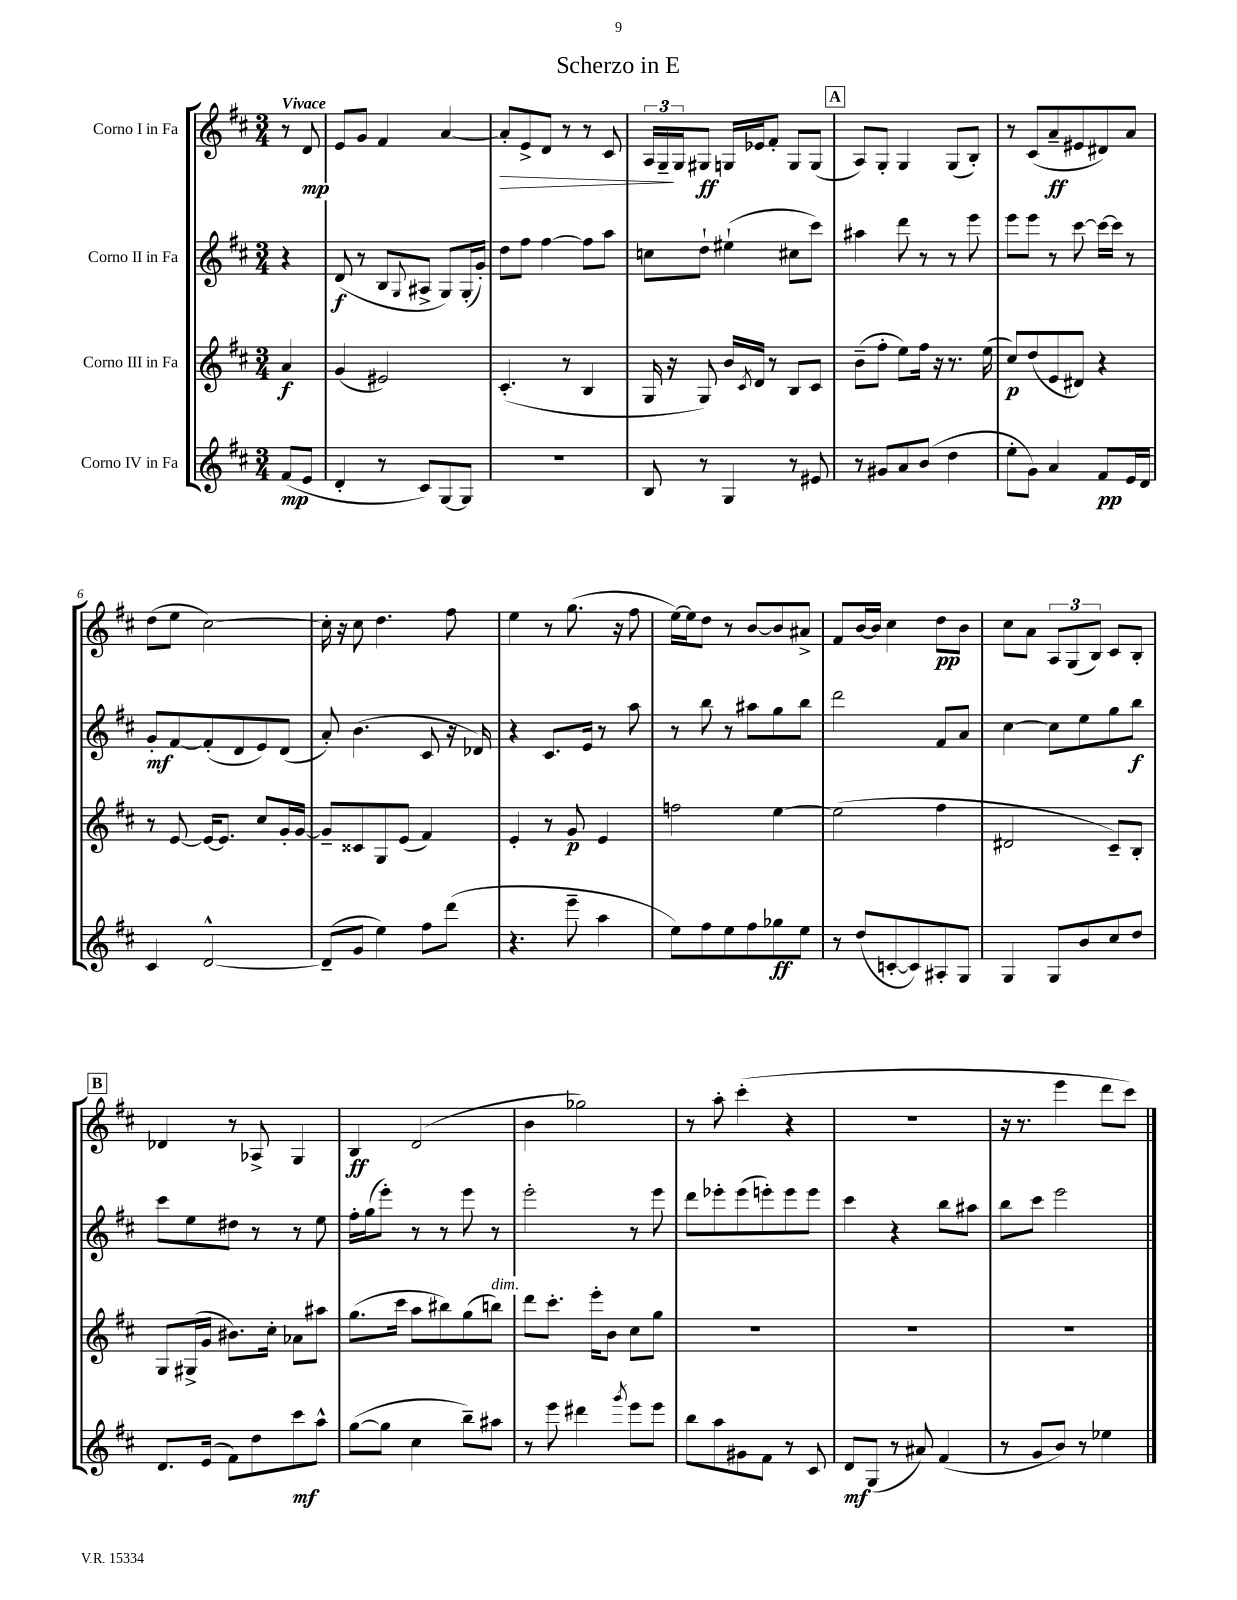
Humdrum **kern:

**kern	**dynam	**kern	**dynam	**kern	**dynam	**kern	**dynam
*part4	*part4	*part3	*part3	*part2	*part2	*part1	*part1
*staff4	*staff4	*staff3	*staff3	*staff2	*staff2	*staff1	*staff1
*I"Corno IV in Fa	*	*I"Corno III in Fa	*	*I"Corno II in Fa	*	*I"Corno I in Fa	*
*clefG2	*	*clefG2	*	*clefG2	*	*clefG2	*
*k[f#c#]	*	*k[f#c#]	*	*k[f#c#]	*	*k[f#c#]	*
*M3/4	*	*M3/4	*	*M3/4	*	*M3/4	*
=	=	=	=	=	=	=	=
!	!	!	!	!	!	!LO:TX:a:B:t=Vivace	!
(8f#/L	mp	4a/	f	4r	.	8r	.
8e/J	.	.	.	.	.	8d/	mp
=1	=1	=1	=1	=1	=1	=1	=1
4d'/	.	(4g/	.	(8d/	f	8e/L	.
.	.	.	.	8r	.	8g/J	.
8r	.	2e#X/)	.	8B/L	.	4f#/	.
.	.	.	.	8qqG/	.	.	.
8c#/L)	.	.	.	8A#X^/J	.	.	.
[8G/	.	.	.	8G/L)	.	[4a/	.
8G/J]	.	.	.	(16G'/L	.	.	.
.	.	.	.	16g'/JJ)	.	.	.
=2	=2	=2	=2	=2	=2	=2	=2
!	!	!	!	!	!	!	!LO:HP:b
2.r	.	(4.c#'/	.	8dd\L	.	8a'/L]	>
.	.	.	.	8ff#\J	.	8e^/	.
.	.	.	.	[4ff#\	.	8d/J	.
.	.	8r	.	.	.	8r	.
.	.	4B/	.	8ff#\L]	.	8r	.
.	.	.	.	8aa\J	.	8c#/	.
=3	=3	=3	=3	=3	=3	=3	=3
8B/	.	16G/	.	8ccn\L	.	24A/LL	.
.	.	.	.	.	.	24G~/	.
.	.	16r	.	.	.	.	.
.	.	.	.	.	.	24G/J	]
8r	.	8G/)	.	8dd`\J	.	8G#X/J	ff
4G/	.	16b/LL	.	(4ee#X`\	.	16Gn/LL	.
.	.	8qc#/	.	.	.	.	.
.	.	16d/JJ	.	.	.	16e-X/J	.
.	.	8r	.	.	.	8f#'/J	.
8r	.	8B/L	.	8cc#X\L	.	8G/L	.
8e#X/	.	8c#/J	.	8ccc#\J)	.	(8G/J	.
!!LO:REH:place=s1:t=A
=4	=4	=4	=4	=4	=4	=4	=4
8r	.	(8b~\L	.	4aa#X\	.	8A/L)	.
8g#X/L	.	8ff#'\J	.	.	.	8G'/J	.
8a/	.	8ee\L)	.	8ddd\	.	4G/	.
(8b/J	.	16ff#\Jk	.	8r	.	.	.
.	.	16r	.	.	.	.	.
4dd\	.	8.r	.	8r	.	(8G/L	.
.	.	.	.	8eee\	.	8B'/J)	.
.	.	(16ee\	.	.	.	.	.
=5	=5	=5	=5	=5	=5	=5	=5
8ee'\L	.	8cc#/L)	p	8eee\L	.	8r	.
8g\J)	.	(8dd/	.	8eee\J	.	(8c#/L	.
4a/	.	8e/	.	8r	.	8a~/	ff
.	.	8d#X/J)	.	[8ccc#\	.	8e#X/	.
8f#/L	pp	4r	.	16ccc#\LL_	.	8d#X/)	.
.	.	.	.	16ccc#\JJ]	.	.	.
16e/L	.	.	.	8r	.	8a/J	.
16d/JJ	.	.	.	.	.	.	.
!!LO:LB:g=z
=6	=6	=6	=6	=6	=6	=6	=6
4c#/	.	8r	.	8g'/L	mf	(8dd\L	.
.	.	[8e/	.	[8f#/	.	8ee\J	.
[2d^^/	.	16e/KL_	.	(8f#'/]	.	[2cc#\)	.
.	.	8.e/J]	.	.	.	.	.
.	.	.	.	8d/	.	.	.
.	.	8cc#/L	.	8e/)	.	.	.
.	.	16g'/L	.	(8d/J	.	.	.
.	.	[16g/JJ	.	.	.	.	.
=7	=7	=7	=7	=7	=7	=7	=7
(8d~/L]	.	8g~/L]	.	8a'/)	.	16cc#'\]	.
.	.	.	.	.	.	16r	.
8g/J	.	8c##X/	.	(4.b\	.	8cc#\	.
4ee\)	.	8G/	.	.	.	4.dd\	.
.	.	(8e/J	.	.	.	.	.
8ff#\L	.	4f#/)	.	8c#/	.	.	.
(8ddd\J	.	.	.	16r	.	8ff#\	.
.	.	.	.	16d-X/)	.	.	.
=8	=8	=8	=8	=8	=8	=8	=8
4.r	.	4e'/	.	4r	.	4ee\	.
.	.	8r	.	8.c#/L	.	8r	.
8eee~\	.	8g/	p	.	.	(8.gg\	.
.	.	.	.	16e/Jk	.	.	.
4aa\	.	4e/	.	8r	.	.	.
.	.	.	.	.	.	16r	.
.	.	.	.	8aa\	.	8ff#\	.
=9	=9	=9	=9	=9	=9	=9	=9
8ee\L)	.	2ffn\	.	8r	.	[16ee\LL)	.
.	.	.	.	.	.	16ee\J]	.
8ff#\	.	.	.	8bb\	.	8dd\J	.
8ee\	.	.	.	8r	.	8r	.
8ff#\	.	.	.	8aa#X\L	.	[8b/L	.
8gg-X\	ff	[4ee\	.	8gg\	.	8b/]	.
8ee\J	.	.	.	8bb\J	.	8a#X^/J	.
=10	=10	=10	=10	=10	=10	=10	=10
8r	.	(2ee\]	.	2ddd\	.	8f#/L	.
(8dd/L	.	.	.	.	.	[16b/L	.
.	.	.	.	.	.	16b/JJ]	.
[8cn'/	.	.	.	.	.	4cc#\	.
8c/])	.	.	.	.	.	.	.
8A#X'/	.	4ff#\	.	8f#/L	.	8dd\L	pp
8G/J	.	.	.	8a/J	.	8b\J	.
=11	=11	=11	=11	=11	=11	=11	=11
4G/	.	2d#X/	.	[4cc#\	.	8cc#\L	.
.	.	.	.	.	.	8a\J	.
8G/L	.	.	.	8cc#\L]	.	12A/L	.
.	.	.	.	.	.	(12G/	.
8b/	.	.	.	8ee\	.	.	.
.	.	.	.	.	.	12B/J)	.
8cc#/	.	8c#~/L)	.	8gg\	.	8c#/L	.
8dd/J	.	8B'/J	.	8bb\J	f	8B'/J	.
!!LO:LB:g=z
!!LO:REH:place=s1:t=B
=12	=12	=12	=12	=12	=12	=12	=12
8.d/L	.	8G/L	.	8ccc#\L	.	4d-X/	.
.	.	(16G#X^/L	.	8ee\	.	.	.
(16e/Jk	.	16g/JJ	.	.	.	.	.
8f#\L)	.	8.b#X\L)	.	8dd#X\J	.	8r	.
8dd\	.	.	.	8r	.	8A-X^/	.
.	.	16cc#'\Jk	.	.	.	.	.
8ccc#\	mf	8a-X\L	.	8r	.	4G/	.
8aa^^\J	.	8aa#X\J	.	8ee\	.	.	.
=13	=13	=13	=13	=13	=13	=13	=13
([8gg\L	.	(8.gg\L	.	16ff#'\LL	.	4B/	ff
.	.	.	.	(16gg\J	.	.	.
8gg\J]	.	.	.	8eee'\J)	.	.	.
.	.	16ccc#\Jk	.	.	.	.	.
4cc#\	.	8aa\L	.	8r	.	(2d/	.
.	.	8bb#X\)	.	8r	.	.	.
8bb~\L)	.	(8gg\	.	8eee\	.	.	.
!	!	!LO:TX:a:i:t=dim.	!	!	!	!	!
8aa#X\J	.	8bbn\J)	.	8r	.	.	.
=14	=14	=14	=14	=14	=14	=14	=14
8r	.	8ddd\L	.	2eee'\	.	4b\	.
8eee\	.	8.ccc#'\J	.	.	.	.	.
4ddd#X\	.	.	.	.	.	2gg-X\)	.
.	.	16eee'\KL	.	.	.	.	.
.	.	8b\J	.	.	.	.	.
8qggg/	.	.	.	.	.	.	.
8eee\L	.	8cc#\L	.	8r	.	.	.
8eee\J	.	8gg\J	.	8eee\	.	.	.
=15	=15	=15	=15	=15	=15	=15	=15
8bb\L	.	2.r	.	8ddd\L	.	8r	.
8aa\	.	.	.	8eee-X'\	.	8aa'\	.
8g#X\	.	.	.	(8eee-\	.	(4ccc#'\	.
8f#\J	.	.	.	8eeen'\)	.	.	.
8r	.	.	.	8eee\	.	4r	.
8c#/	.	.	.	8eee\J	.	.	.
=16	=16	=16	=16	=16	=16	=16	=16
8d/L	mf	2.r	.	4ccc#\	.	2.r	.
(8G/J	.	.	.	.	.	.	.
8r	.	.	.	4r	.	.	.
8a#X/)	.	.	.	.	.	.	.
(4f#/	.	.	.	8bb\L	.	.	.
.	.	.	.	8aa#X\J	.	.	.
=17	=17	=17	=17	=17	=17	=17	=17
8r	.	2.r	.	8bb\L	.	16r	.
.	.	.	.	.	.	8.r	.
8g/L	.	.	.	8ccc#\J	.	.	.
8b/J)	.	.	.	2eee\	.	4eee\	.
8r	.	.	.	.	.	.	.
4ee-X\	.	.	.	.	.	8ddd\L	.
.	.	.	.	.	.	8ccc#\J)	.
==	==	==	==	==	==	==	==
*-	*-	*-	*-	*-	*-	*-	*-
